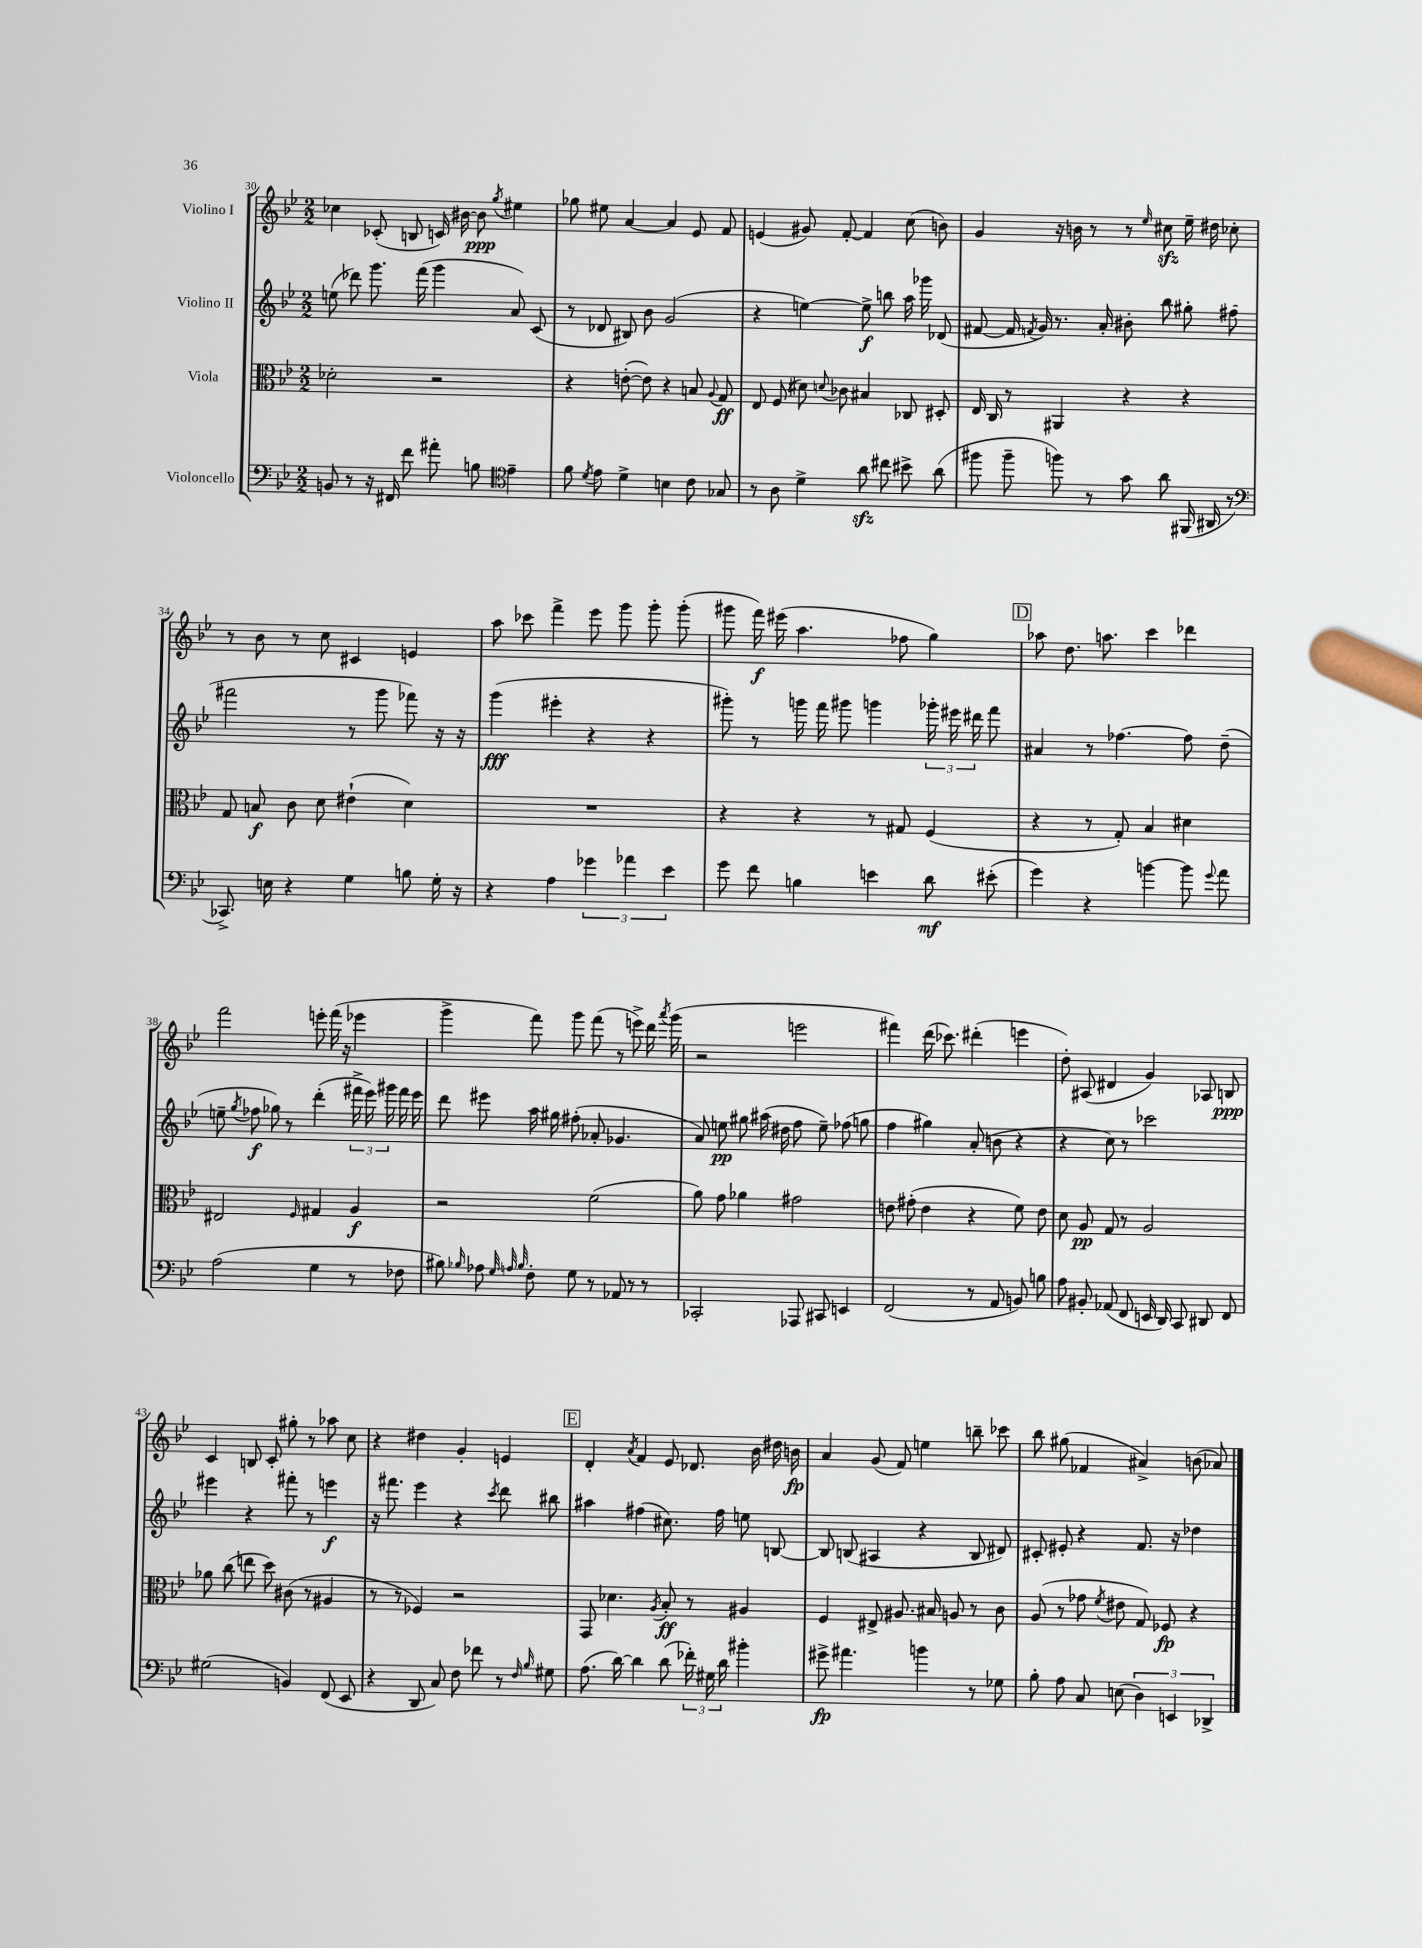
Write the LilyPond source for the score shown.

<<
\new StaffGroup <<
\new Staff = "s0" \with { instrumentName = "Violino I" } {
    \clef treble \key bes \major \numericTimeSignature \time 2/2
    \autoBeamOff ces''4 ces'8-.( b8 c'16) bis'16~ bis'8\ppp \acciaccatura { g''8 } eis''4 |
    ges''8 eis''8 a'4~ a'4 ees'8 f'8 |
    e'4( gis'8) f'8~-. f'4 c''8( b'8) |
    g'4 r16 b'16 r8 r8 \grace { ees''16 } cis''8\sfz ees''16-- dis''16 ces''8-. |
    r8 bes'8 r8 c''8 cis'4 e'4 |
    a''8 ces'''8 f'''4-> ees'''8 g'''8 g'''8-. g'''8-.( |
    gis'''8 f'''16\f) eis'''16( a''4. fes''8 g''4) |
    \mark \markup { \box "D" } aes''8 d''8. a''8. c'''4 des'''4 |
    f'''2 e'''8-. f'''16( r16 ees'''4 |
    g'''4-> f'''8) g'''8 f'''8( r8 e'''8->) d'''16 \acciaccatura { a'''8 } g'''16( |
    r2 e'''2 |
    fis'''4) d'''16( ces'''8.) dis'''4-.( e'''4 |
    d''8-.) ais8( dis'4 g'4) aes8 b8\ppp |
    c'4 b8 c'8-. gis''8-. r8 aes''8 c''8 |
    r4 dis''4 g'4-. e'4 |
    \mark \markup { \box "E" } d'4-. \acciaccatura { a'8 } f'4 ees'8 des'8. bes'16 dis''16 b'16\fp |
    a'4 g'8( f'8) e''4 b''8-- ces'''8 |
    bes''8 gis''8( fes'4 ais'4->) b'8( aes'8) \bar "|." |
}
\new Staff = "s1" \with { instrumentName = "Violino II" } {
    \clef treble \key bes \major \numericTimeSignature \time 2/2
    \autoBeamOff e''8( des'''8) g'''8. f'''16( g'''4 a'8) c'8( |
    r8 des'8 bis8) bes'8 g'2( |
    r4 e''4~) e''8->\f b''8 a''16 ges'''16 des'8( |
    fis'8~ fis'16 \acciaccatura { f'8 } g'16) r8. a'16-. bis'8-. bes''8 gis''8-. fis''8( |
    fis'''2 r8 g'''8 fes'''8) r16 r16 |
    g'''4\fff( eis'''4-. r4 r4 |
    gis'''8-.) r8 g'''16 f'''16 gis'''8 g'''4 \tuplet 3/2 { ges'''16-. eis'''16 dis'''16 } f'''8 |
    \mark \markup { \box "D" } ais'4 r8 fes''4.~ fes''8 d''8--( |
    e''8-- \acciaccatura { g''8 } fes''8\f ges''8) r8 d'''4-.( \tuplet 3/2 { fis'''16-> ees'''16) gis'''16 } fis'''16 ees'''16 |
    d'''8 eis'''8 a''16 gis''16 fis''8-.( aes'8-. ges'4. |
    a'8) e''8\pp gis''8 ais''16( dis''16 f''8 e''8--) fes''8( g''8 |
    f''4 gis''4) a'8-.( b'8 r4 |
    r4 c''8) r8 ces'''2 |
    eis'''4 r4 fis'''8-. r8 e'''4\f |
    r16 fis'''8. ees'''4 r4 \acciaccatura { c'''8 } d'''8 bis''8 |
    \mark \markup { \box "E" } ais''4 fis''4( cis''8.) fis''16 e''8 b8~ |
    b8 b8( ais4 r4 b8 dis'8) |
    cis'8-. eis'8-. r4 f'8. r16 des''4 \bar "|." |
}
\new Staff = "s2" \with { instrumentName = "Viola" } {
    \clef alto \key bes \major \numericTimeSignature \time 2/2
    \autoBeamOff des'2-. r2 |
    r4 e'8~-.( e'8) r4 b8 \appoggiatura { a8 } g8\ff |
    ees8 f8( dis'8) \appoggiatura { d'8 } ces'8 bis4 ces8 dis8-. |
    ees16 c16 r8 ais,4 r4 r4 |
    g8 b8\f c'8 d'8 eis'4-!( d'4) |
    R1 |
    r4 r4 r8 gis8 f4( |
    \mark \markup { \box "D" } r4 r8 g8-.) bes4 dis'4 |
    eis2 \grace { f16 } gis4 a4\f |
    r2 f'2( |
    a'8) g'8 aes'4 gis'2 |
    e'8 gis'8-.( e'4 r4 f'8) e'8 |
    d'8 a8\pp g8 r8 a2 |
    aes'8 c''8( e''8 d''8) cis'8( r8 ais4 |
    r8 r8 fes4) r2 |
    \mark \markup { \box "E" } g,8 des'4. \acciaccatura { a8 } bes8-.\ff r8 ais4 |
    f4 eis8-> ais8. bis16 a8 r8 c'8 |
    a8( r8 ges'8 \acciaccatura { f'8 } eis'8 g8) fes8\fp r4 \bar "|." |
}
\new Staff = "s3" \with { instrumentName = "Violoncello" } {
    \clef bass \key bes \major \numericTimeSignature \time 2/2
    \autoBeamOff b,8 r8 r16 fis,16 f'8 ais'8-. b8 \clef tenor ees'4-- |
    f'8 \acciaccatura { d'8 } ees'8 d'4-> b4 c'8 ges8 |
    r8 a8 d'4-> a'8\sfz cis''8 bis'8-> a'8( |
    fis''8 fis''8-- f''8) r8 g'8 a'8 fis,16( ais,16 r8 |
    \clef bass ces,8.->) e16 r4 g4 b8 g16-. r16 |
    r4 a4 \tuplet 3/2 { ges'4 aes'4 ees'4 } |
    g'8 f'8 b4 e'4 d'8\mf eis'8-.( |
    \mark \markup { \box "D" } g'4) r4 b'4~ b'8 \appoggiatura { g'8 } a'8 |
    a2( g4 r8 fes8 |
    bis8) \grace { bes16 } aes8 \grace { g32 a32 bes32 } f8-. g8 r8 aes,8 r8 r8 |
    ces,2-. aes,,8 cis,8 e,4 |
    f,2( r8 a,8 b,8) b8 |
    a8 bis,8-. aes,8( f,8 e,16 d,16) c,8 dis,8 f,8 |
    gis2( b,4) f,8( ees,8 |
    r4 d,8 c8) f8 fes'8 r8 \grace { f16 bes16 } gis8 |
    \mark \markup { \box "E" } a8.( d'16~) d'4 d'8( \tuplet 3/2 { fes'16-.) gis16 d'16 } bis'4-. |
    gis'8->\fp ais'4. b'4 r8 ges8 |
    bes8-. a8 c8 e8( \tuplet 3/2 { d4) e,4 des,4-> } \bar "|." |
}
>>
>>
\layout { \context { \Score currentBarNumber = #30 } }
